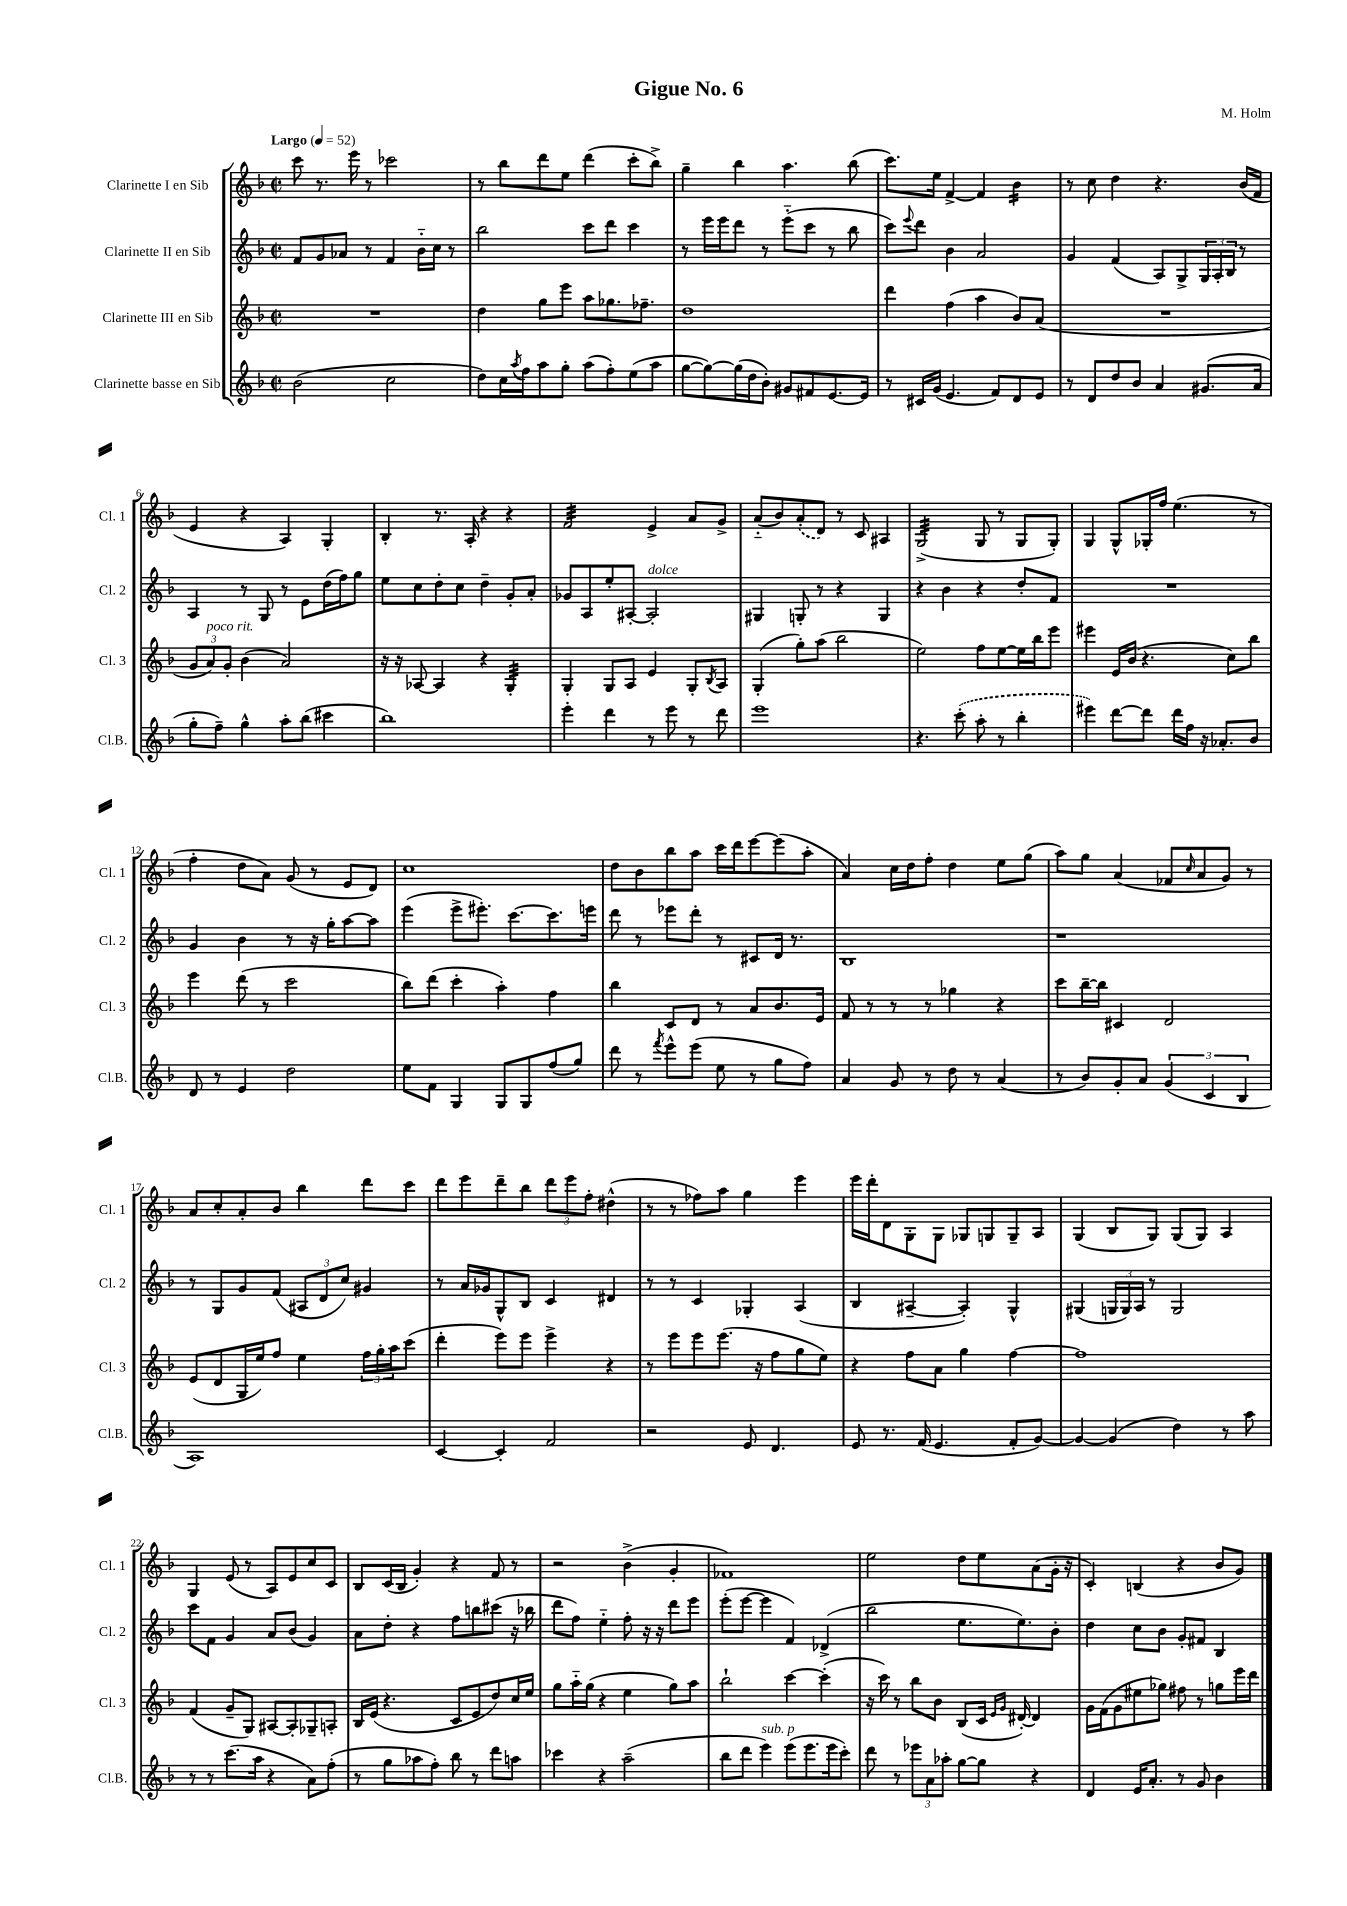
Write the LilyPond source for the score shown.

\header { title = "Gigue No. 6" composer = "M. Holm" }
<<
\new StaffGroup <<
\new Staff = "s0" \with { instrumentName = "Clarinette I en Sib" shortInstrumentName = "Cl. 1" } {
    \clef treble \key f \major \defaultTimeSignature \time 2/2 \tempo "Largo" 4 = 52
    c'''8 r8. e'''16 r8 ces'''2 |
    r8 bes''8 d'''8 e''8 d'''4( c'''8-. bes''8->) |
    g''4-- bes''4 a''4. bes''8( |
    c'''8.) e''16 f'4~-> f'4 bes'4:16 |
    r8 c''8 d''4 r4. bes'16( f'16 |
    e'4 r4 a4) g4-. |
    bes4-. r8. a16-. r4 r4 |
    f'2:32 e'4-> a'8 g'8-> |
    a'8-_( bes'8) \once \slurDashed a'8-.( d'8) r8 c'8 ais4 |
    g2:32->( g8 r8 g8 g8-.) |
    g4 g8-^ ges16-. f''16 e''4.( r8 |
    f''4-. d''8 a'8) g'8( r8 e'8 d'8) |
    c''1 |
    d''8 bes'8 bes''8 a''8 c'''16 d'''16 e'''8~ e'''8( a''8-. |
    a'4) c''16 d''16 f''8-. d''4 e''8 g''8( |
    a''8) g''8 a'4( fes'8 \grace { c''16 } a'8 g'8) r8 |
    a'8 c''8-. a'8-. bes'8 bes''4 d'''8 c'''8 |
    d'''8 e'''8 d'''8-- bes''8 \tuplet 3/2 { d'''8 e'''8 f''8-. } dis''4-^( |
    r8 r8 fes''8) a''8 g''4 e'''4 |
    e'''16 d'''16-. d'8 g8-. g8 ges8 g8 g8-- a8 |
    g4( bes8 g8) g8( g8) a4 |
    g4 e'8( r8 a8) e'8 c''8 c'8 |
    bes8 c'16( bes16 g'4-.) r4 f'8 r8 |
    r2 bes'4->( g'4-. |
    fes'1) |
    e''2 d''8 e''8 a'8( g'16-. r16 |
    c'4-.) b4( r4 bes'8 g'8) \bar "|." |
}
\new Staff = "s1" \with { instrumentName = "Clarinette II en Sib" shortInstrumentName = "Cl. 2" } {
    \clef treble \key f \major \defaultTimeSignature \time 2/2
    f'8 g'8 aes'8 r8 f'4 bes'16-_ c''16 r8 |
    bes''2 c'''8 d'''8 c'''4 |
    r8 e'''16 e'''16 d'''8 r8 e'''8-_( c'''8 r8 bes''8 |
    c'''8) \appoggiatura { e'''8 } d'''8 bes'4 a'2 |
    g'4 f'4( a8) g8-> \tuplet 3/2 { g16 a16-. bes16 } r8 |
    a4 r8 g8 r8 e'8 d''16( f''16) g''8 |
    e''8 c''8 d''8-. c''8 d''4-- g'8-. a'8-. |
    ges'8 a8 e''8-. ais8~-. ais2-.^\markup { \italic "dolce" } |
    gis4 g8-. r8 r4 g4 |
    r4 bes'4 r4 d''8-. f'8 |
    R1 |
    g'4 bes'4 r8 r16 g''16-. a''8~ a''8 |
    e'''4( e'''8-> eis'''8.-.) c'''8.~ c'''8. e'''16 |
    d'''8 r8 ees'''8 d'''8-. r8 cis'8 d'16 r8. |
    bes1 |
    r1 |
    r8 g8 g'8 f'8( \tuplet 3/2 { ais8 d'8 c''8) } gis'4 |
    r8 a'16 ges'16 g8-^ bes8 c'4 dis'4 |
    r8 r8 c'4 ges4-. a4( |
    bes4 ais4~-- ais4-.) g4-^ |
    gis4( \tuplet 3/2 { g16 g16) a16 } r8 g2 |
    c'''8 f'8 g'4 a'8 bes'8( g'4) |
    a'8 d''8-. r4 f''8 b''8 cis'''8( r16 bes''16 |
    d'''8 f''8) e''4-_ f''8-. r16 r16 d'''8 e'''8 |
    e'''8-.( e'''8~ e'''4 f'4) des'4->( |
    bes''2 e''8. e''8.) bes'8-. |
    d''4 c''8 bes'8 g'8-. fis'8 bes4 \bar "|." |
}
\new Staff = "s2" \with { instrumentName = "Clarinette III en Sib" shortInstrumentName = "Cl. 3" } {
    \clef treble \key f \major \defaultTimeSignature \time 2/2
    R1 |
    d''4 g''8 e'''8 a''8 ges''8. fes''8.-- |
    d''1 |
    d'''4 f''4( a''4 bes'8) a'8( |
    R1 |
    \tuplet 3/2 { g'8 a'8^\markup { \italic "poco rit." }) g'8-. } bes'4( a'2) |
    r16 r16 aes8~ aes4 r4 g4:32-. |
    g4-. g8 a8 e'4 g8-. \acciaccatura { bes8 } a8 |
    g4-.( g''8-.) a''8( bes''2 |
    e''2) f''8 e''8~ e''16 bes''16 e'''8 |
    eis'''4 e'16 bes'16( r4. c''8) bes''8 |
    e'''4 d'''8( r8 c'''2 |
    bes''8) d'''8( c'''4-. a''4-.) f''4 |
    bes''4 c'8 d'8 r8 a'8 bes'8. e'16 |
    f'8 r8 r8 r8 ges''4 r4 |
    c'''8 bes''16~-- bes''16 cis'4 d'2 |
    e'8( d'8 g16 e''16) f''8 e''4 \tuplet 3/2 { f''16 g''16-. a''16 } c'''8( |
    d'''4-. e'''8) e'''8 e'''4-> r4 |
    r8 e'''8 e'''8 e'''8.( r16 f''8 g''8 e''8) |
    r4 f''8 a'8 g''4 f''4~ |
    f''1 |
    f'4( g'8-- g8) ais8~ ais8-. ges8-- a8-. |
    bes16 e'16( r4. c'8 e'8 d''8) c''16 e''16 |
    g''8 a''16-_ g''16( r4 e''4 g''8) a''8 |
    bes''2-! c'''4~ c'''4-.( |
    r16 c'''16) r8 bes''8 bes'8 bes8( c'16 \grace { e'16 g'16 } dis'16~-.) dis'4 |
    g'16 f'16( g'8 eis''8 ges''8) fis''8 r8 g''8 e'''16 d'''16 \bar "|." |
}
\new Staff = "s3" \with { instrumentName = "Clarinette basse en Sib" shortInstrumentName = "Cl.B." } {
    \clef treble \key f \major \defaultTimeSignature \time 2/2
    bes'2( c''2 |
    d''8) c''16 \acciaccatura { a''8 } f''16 a''8 g''8-. a''8( f''8-.) e''8( a''8 |
    g''8~ g''8~) g''16( d''16 bes'8-.) gis'8 fis'8 e'8.~ e'16 |
    r8 cis'16 g'16( e'4. f'8) d'8 e'8 |
    r8 d'8 d''8 bes'8 a'4 gis'8.( a'16 |
    g''8-. f''8--) g''4-^ a''8-. bes''8( cis'''4 |
    bes''1) |
    e'''4-. d'''4 r8 e'''8 r8 d'''8 |
    e'''1 |
    r4. \once \slurDashed c'''8-.( a''8-. r8 bes''4-. |
    eis'''4) d'''8~ d'''8 d'''16 f''16 r16 aes'8.-. bes'8 |
    d'8 r8 e'4 d''2 |
    e''8 f'8 g4 g8 g8 f''8( g''8) |
    d'''8 r8 \acciaccatura { f'''8 } e'''8-^ e'''8( e''8 r8 g''8 f''8) |
    a'4 g'8 r8 d''8 r8 a'4( |
    r8 bes'8) g'8-. a'8 \tuplet 3/2 { g'4( c'4 bes4 } |
    a1) |
    c'4~ c'4-. f'2 |
    r2 e'8 d'4. |
    e'8 r8. f'16( e'4. f'8-. g'8~) |
    g'4~ g'4( d''4) r8 a''8 |
    r8 r8 c'''8.( a''16 r4 a'8) f''8-.( |
    r8 g''8 aes''8 f''8-.) bes''8 r8 d'''8 a''8 |
    ces'''4 r4 a''2--( |
    bes''8 d'''8 e'''4^\markup { \italic "sub. p" }) e'''8( e'''8. e'''16 c'''8-.) |
    d'''8 r8 \tuplet 3/2 { ees'''8 a'8 aes''8-. } g''8~ g''8 r4 |
    d'4 e'16 a'8.-. r8 g'8 bes'4 \bar "|." |
}
>>
>>
